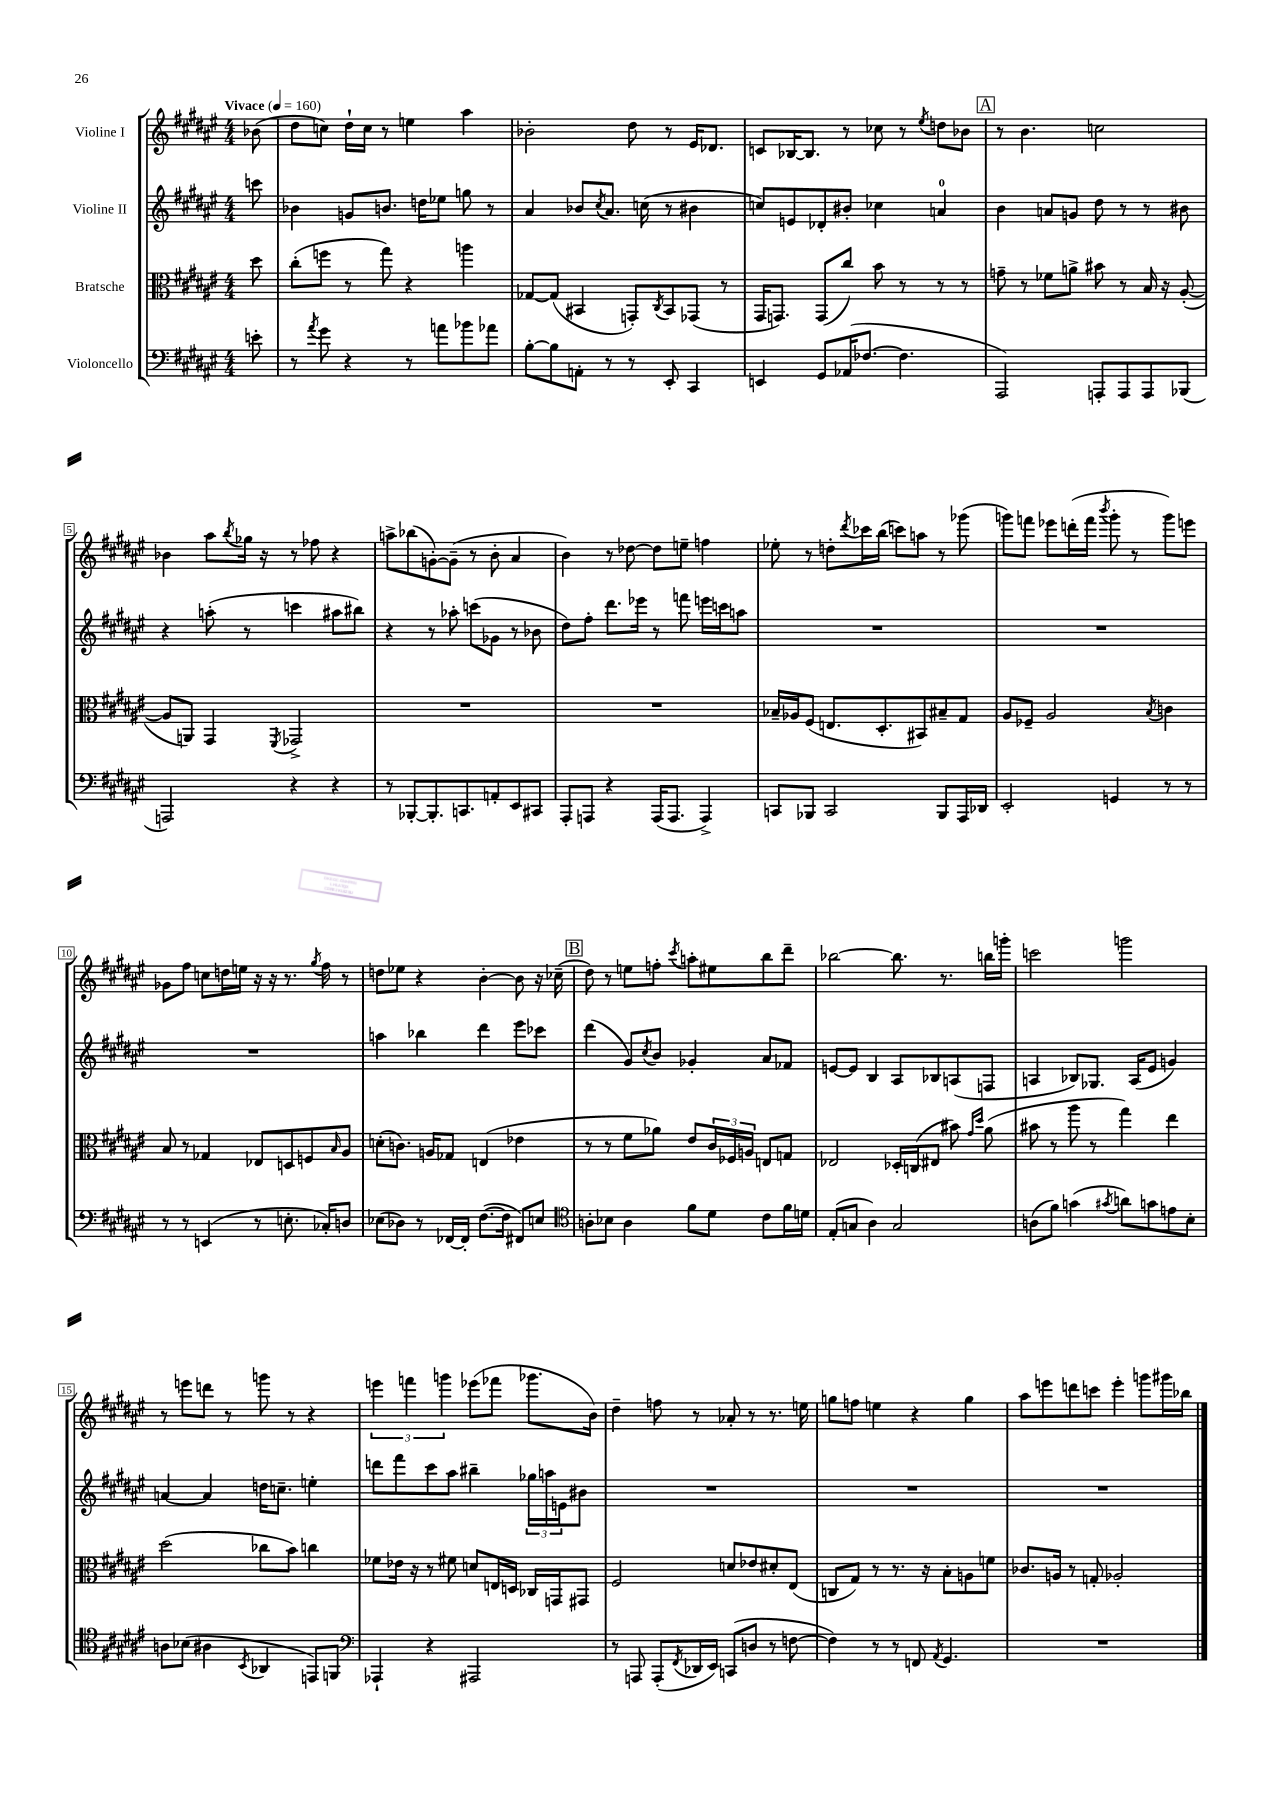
<<
\new StaffGroup <<
\new Staff = "s0" \with { instrumentName = "Violine I" } {
    \clef treble \key fis \major \numericTimeSignature \time 4/4 \partial 8 \tempo "Vivace" 4 = 160
    bes'8( |
    dis''8 c''8) dis''16-! c''16 r8 e''4 ais''4 |
    bes'2-. dis''8 r8 eis'16 des'8. |
    c'8 bes16~ bes8. r8 ces''8 r8 \acciaccatura { eis''8 } d''8 bes'8 |
    \mark \markup { \box "A" } r8 b'4. c''2 |
    bes'4 ais''8 \acciaccatura { b''8 } ges''16 r16 r8 fes''8 r4 |
    a''8-> bes''8( g'8~-.) g'8--( r8 b'8-. ais'4 |
    b'4) r8 des''8~ des''8 e''8-- f''4 |
    ees''8-. r8 d''8-. \acciaccatura { dis'''8 } ces'''16 b''16( c'''8) a''8 r8 ges'''8( |
    g'''8) f'''8 ees'''8 d'''16-.( f'''16 \acciaccatura { b'''8 } g'''8-. r8 g'''8) e'''8 |
    ges'8 fis''8 c''8 d''16 e''16 r16 r16 r8. \acciaccatura { gis''8 } fis''16 r8 |
    d''8 ees''8 r4 b'4~-. b'8 r16 ces''16--( |
    \mark \markup { \box "B" } dis''8) r8 e''8 f''8-. \acciaccatura { cis'''8 } a''8-. eis''8 b''8 dis'''8-- |
    bes''2~ bes''8. r8. b''16 g'''16-. |
    c'''2 g'''2 |
    r8 e'''8 d'''8 r8 g'''8 r8 r4 |
    \tuplet 3/2 { e'''4 f'''4 g'''4 } ees'''8( fes'''8 ges'''8. b'16) |
    dis''4-- f''8 r8 aes'8-. r8 r8. e''16 |
    g''8 f''8 e''4 r4 g''4 |
    ais''8 e'''8 d'''8 c'''8 e'''4-. g'''8 gis'''16 bes''16 \bar "|." |
}
\new Staff = "s1" \with { instrumentName = "Violine II" } {
    \clef treble \key fis \major \numericTimeSignature \time 4/4 \partial 8
    c'''8 |
    bes'4 g'8 b'8. d''16 ees''8 g''8 r8 |
    ais'4 bes'8 \acciaccatura { cis''8 } ais'8. c''16( r8 bis'4 |
    c''8) e'8 des'8-. bis'8-. ces''4 a'4-0 |
    \mark \markup { \box "A" } b'4 a'8 g'8 dis''8 r8 r8 bis'8 |
    r4 a''8-.( r8 c'''4 ais''8 bis''8) |
    r4 r8 aes''8-. c'''8( ges'8 r8 bes'8 |
    dis''8) fis''8-. dis'''8. ees'''16 r8 f'''8 e'''16 c'''16 a''8 |
    R1 |
    R1 |
    R1 |
    a''4 bes''4 dis'''4 eis'''8 ces'''8 |
    \mark \markup { \box "B" } dis'''4( gis'8) \acciaccatura { cis''8 } b'8 ges'4-. ais'8 fes'8 |
    e'8~ e'8 b4 ais8 bes8 a8( f8 |
    a4 bes8) ges8. a16( eis'8 g'4) |
    a'4~ a'4 d''16 c''8.-- e''4-. |
    d'''8 fis'''8 cis'''8 ais''8 bis''4-- \tuplet 3/2 { ges''16 a''16 e'16 } bis'8 |
    R1 |
    R1 |
    R1 \bar "|." |
}
\new Staff = "s2" \with { instrumentName = "Bratsche" } {
    \clef alto \key fis \major \numericTimeSignature \time 4/4 \partial 8
    dis''8 |
    cis''8-.( f''8 r8 gis''8) r4 a''4 |
    ges8~ ges8( bis,4 g,8-.) \acciaccatura { cis8 } bis,8 ges,8( r8 |
    gis,16 g,8.) g,8( cis''8) b'8 r8 r8 r8 |
    \mark \markup { \box "A" } g'8-- r8 fes'8 a'8-> bis'8 r8 b16 r16 ais8~-.( |
    ais8 a,8) gis,4 \acciaccatura { fis,8 } ges,2-> |
    R1 |
    R1 |
    bes16-- aes16 fis8( e8. dis8.-. bis,8) bis8-- gis8 |
    ais8 fes8-- ais2 \acciaccatura { b8 } c'4 |
    b8 r8 ges4 ees8 d8 f8 \grace { b16 } ais8 |
    d'8-.( c'8.) a16 ges8 e4( ees'4 |
    \mark \markup { \box "B" } r8 r8 fis'8 aes'8) eis'8 \tuplet 3/2 { cis'16 fes16 a16 } e8 g8 |
    ees2 des16-. c16( eis8 bis'8) \grace { gis'16 dis''16 } ais'8( |
    bis'8 r8 ais''8 r8 gis''4) eis''4 |
    dis''2( ces''8 b'8) c''4 |
    fes'8 ees'16 r16 r8 fis'8 d'8 e16 d16 ces16 g,16 gis,8 |
    fis2 d'8 ees'8 dis'8-. eis8( |
    c8 gis8) r8 r8. r16 b8-. a8 f'8 |
    ces'8. a16 r8 g8-. aes2-. \bar "|." |
}
\new Staff = "s3" \with { instrumentName = "Violoncello" } {
    \clef bass \key fis \major \numericTimeSignature \time 4/4 \partial 8
    e'8-. |
    r8 \acciaccatura { ais'8 } gis'8 r4 r8 a'8 bes'8 aes'8 |
    b8~-. b8 a,8-. r8 r8 eis,8-. cis,4 |
    e,4 gis,8 aes,16( fes8.~ fes4. |
    \mark \markup { \box "A" } ais,,2) a,,8-. a,,8 a,,8 bes,,8( |
    a,,2) r4 r4 |
    r8 bes,,8~-. bes,,8.-. c,8. a,8-. eis,8 cis,8 |
    ais,,8-. a,,8 r4 a,,16( a,,8. a,,4->) |
    c,8 bes,,8 c,2 bes,,8 ais,,16 des,16 |
    eis,2-. g,4 r8 r8 |
    r8 r8 e,4( r8 e8.-. ces16-.) d8 |
    ees8( des8) r8 fes,16~ fes,16-. fis8.~( fis16 fis,8) e8 |
    \mark \markup { \box "B" } \clef tenor a8-. bes8 a4 fis'8 dis'8 cis'8 fis'16 d'16 |
    eis8-.( g8 ais4) g2 |
    a8( fis'8) g'4( \acciaccatura { gis'8 } a'8) g'8 e'8 b8-. |
    a8 bes8( ais4 \acciaccatura { b,8 } aes,4 e,8) f,8 |
    \clef bass aes,,4-! r4 ais,,2 |
    r8 a,,8 a,,8-.( \acciaccatura { fis,8 } des,16 eis,16) c,8( d8 r8 f8~ |
    f4) r8 r8 f,8 \acciaccatura { ais,8 } gis,4. |
    R1 \bar "|." |
}
>>
>>
\layout { \context { \Score \override BarNumber.stencil = #(make-stencil-boxer 0.1 0.3 ly:text-interface::print) } }
